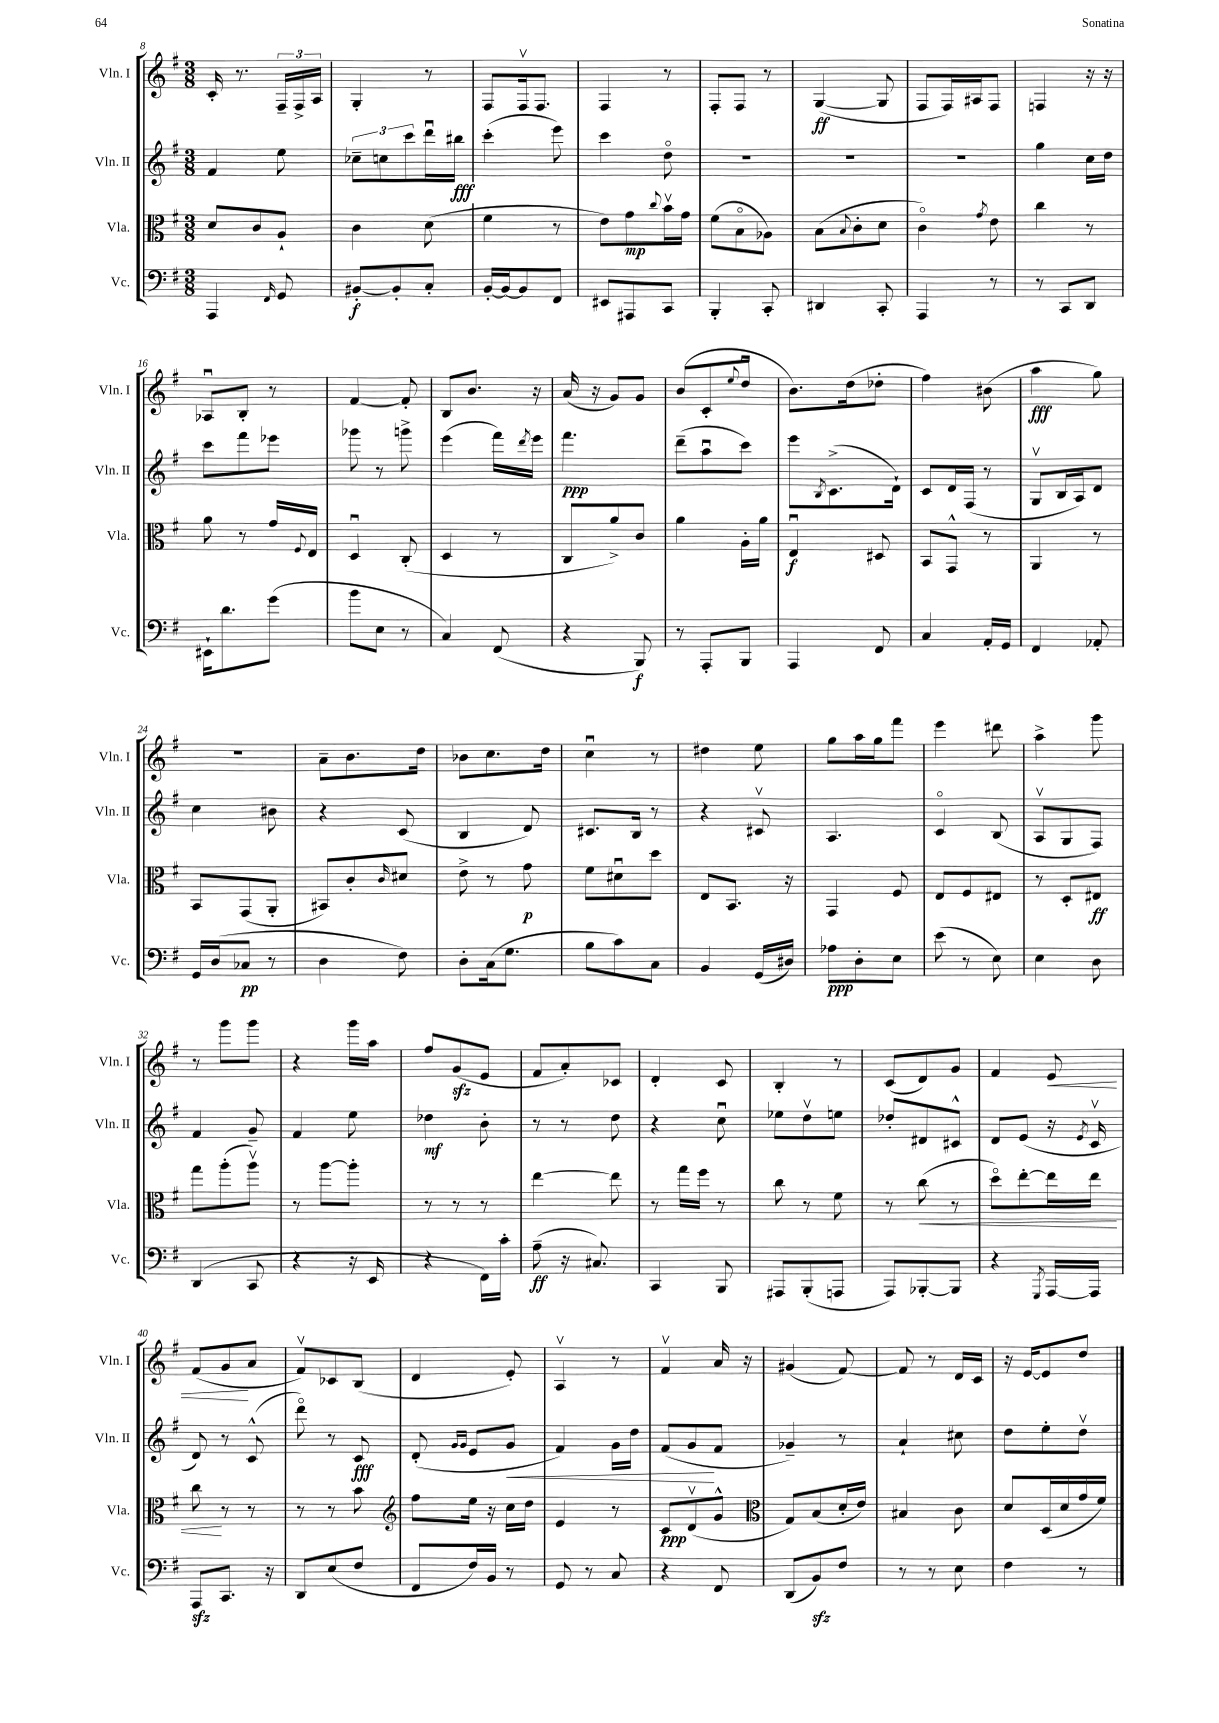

**kern	**kern	**kern	**kern
*staff4	*staff3	*staff2	*staff1
*clefF4	*clefC3	*clefG2	*clefG2
*k[f#]	*k[f#]	*k[f#]	*k[f#]
*M3/8	*M3/8	*M3/8	*M3/8
4AAA	8d	4f#	16c'
.	.	.	8.r
.	8c	.	.
16qqFF#	.	.	.
8GG	8A`	8ee	24F#~
.	.	.	24F#^
.	.	.	24A
=	=	=	=
[8BB#'	4c	12cc-~	4G'
.	.	12cc	.
8BB#']	.	.	.
.	.	12ccc	.
8C'	(8d	16dddu	8r
.	.	16bb#	.
=	=	=	=
[16BB'	4f#	(4ccc'	8F#
16BB_	.	.	.
8BB]	.	.	16F#v
.	.	.	8.F#
8FF#	8r	8eee)	.
=	=	=	=
8EE#	8e)	4ccc	4F#
8AAA#	8g	.	.
.	8qqcc	.	.
8CC	16bv	8ddo	8r
.	16g	.	.
=	=	=	=
4BBB'	(8f#	4.r	8F#'
.	8Bo	.	8F#
8CC'	8A-)	.	8r
=	=	=	=
4DD#	(8B	4.r	([4G
.	8qqB	.	.
.	8c'	.	.
8CC'	8d	.	8G]
=	=	=	=
4AAA	4co)	4.r	8F#
.	.	.	16F#)
.	.	.	16A#
.	8qg	.	.
8r	8e	.	8F#
=	=	=	=
8r	4cc	4gg	4F
8CC	.	.	.
8DD	8r	16cc	16r
.	.	16dd	16r
=	=	=	=
16EE#`	8a	8ccc	8A-u
8.d	.	.	.
.	8r	8fff#	8B'
(8g	16g	8eee-	8r
.	8qqF#	.	.
.	16E	.	.
=	=	=	=
8b	4Du	8ggg-	[4f#
8E	.	8r	.
8r	(8C'	8ggg^	8f#']
=	=	=	=
4C)	4D	(4eee	8B
.	.	.	8.b
(8FF#	8r	16fff#)	.
.	.	8qddd	.
.	.	16eee	16r
=	=	=	=
4r	8C	4.fff#	(16a
.	.	.	16r
.	8a^)	.	8g)
8BBB)	8c	.	8g
=	=	=	=
8r	4a	(8ddd~	(8b
8AAA'	.	8aau	8c'
.	.	.	8qqee
8BBB	16A'	8ccc)	8ddu
.	16a	.	.
=	=	=	=
4AAA	4Eu	8eee	8.b)
.	.	8qB	.
.	.	(8.c^	.
.	.	.	(16dd
8FF#	8D#	.	8dd-'
.	.	16d`)	.
=	=	=	=
4C	8BB	8c	4ff#)
.	8GG^^	16d	.
.	.	(16F#	.
16AA'	8r	8r	(8b#
16GG	.	.	.
=	=	=	=
4FF#	4AA	8Gv	4aa
.	.	16B	.
.	.	16A)	.
8AA-'	8r	8d	8gg)
=	=	=	=
16GG	8BB	4cc	4.r
(16D	.	.	.
8C-	(8GG	.	.
8r	8AA'	8b#	.
=	=	=	=
4D	8BB#)	4r	8a~
.	8c'	.	8.b
.	16qqc	.	.
8F#)	8d#	(8c	.
.	.	.	16dd
=	=	=	=
8D'	8e^	4B	8b-
(16C	8r	.	8.cc
8.G	.	.	.
.	8g	8d)	.
.	.	.	16dd
=	=	=	=
8B	8f#	8.c#	4ccu
8c)	8d#u	.	.
.	.	16B	.
8C	8dd	8r	8r
=	=	=	=
4BB	8E	4r	4dd#
.	8.BB	.	.
(16GG	.	8c#v	8ee
16D#)	16r	.	.
=	=	=	=
8A-	4GG	4.A	8gg
8D'	.	.	16aa
.	.	.	16gg
8E	8F#	.	8fff#
=	=	=	=
(8e	8E	4co	4eee
8r	8F#	.	.
8E)	8E#	(8B	8ddd#
=	=	=	=
4E	8r	8Av	4aa^
.	8D'	8G	.
8D	8E#	8F#)	8ggg
=	=	=	=
(4DD	8gg	4f#	8r
.	(8aa'	.	8ggg
8CC	8aav)	8g~	8ggg
=	=	=	=
4r	8r	4f#	4r
.	[8aa	.	.
16r	8aa']	8ee	16ggg
16EE	.	.	16aa
=	=	=	=
4r	8r	4dd-	8ff#
.	8r	.	(8g
16FF#)	8r	8b'	8e
16c'	.	.	.
=	=	=	=
(8A~	[4ee	8r	8f#
16r	.	8r	8a')
8.C#)	.	.	.
.	8ee]	8dd	8c-
=	=	=	=
4CC	8r	4r	4d'
.	16gg	.	.
.	16ff#	.	.
8BBB	8r	8ccu	8c
=	=	=	=
8AAA#	8cc	8ee-	4B'
(8BBB'	8r	8ddv	.
8AAA	8f#	8ee	8r
=	=	=	=
8AAA)	8r	8dd-'	(8c
[8BBB-'	(8cc	8d#	8d)
8BBB-]	8r	8c#^^	8g
=	=	=	=
4r	8ddo)	8d	4f#
.	[8ee'	(8e	.
8qGGG	.	.	.
[16AAA	16ee]	16r	8e
.	.	8qe	.
16AAA]	16ee	16cv	.
=	=	=	=
8AAA	8cc	8d)	(8f#
8.CC	8r	8r	8g
.	8r	(8c^^	8a
16r	.	.	.
=	=	=	=
8DD	8r	8dddo)	8f#v)
(8E	8r	8r	8c-
8F#	8b	8c	(8B
=	=	=	=
*	*clefG2	*	*
8FF#	8ff#	(8d'	4d
.	.	16qqg	.
.	.	16qqg	.
16F#)	16ee	8e	.
16BB	16r	.	.
8r	16cc	8g	8e')
.	16dd	.	.
=	=	=	=
8GG	4e	4f#)	4Av
8r	.	.	.
8C	8r	16g	8r
.	.	16dd	.
=	=	=	=
4r	8c	(8f#	4f#v
.	(8dv	8g	.
8FF#	8g^^	8f#	16a
.	.	.	16r
=	=	=	=
*	*clefC3	*	*
(8DD	8G)	4g-~)	(4g#
8BB)	(8B	.	.
8F#	16d'	8r	[8f#)
.	16e)	.	.
=	=	=	=
8r	4B#	4a`	8f#]
8r	.	.	8r
8E	8c	8cc#	16d
.	.	.	16c
=	=	=	=
4F#	8d	8dd	16r
.	.	.	[16e
.	(16D	8ee'	8e]
.	16d	.	.
8r	16g	8ddv	8dd
.	16f#)	.	.
==	==	==	==
*-	*-	*-	*-
